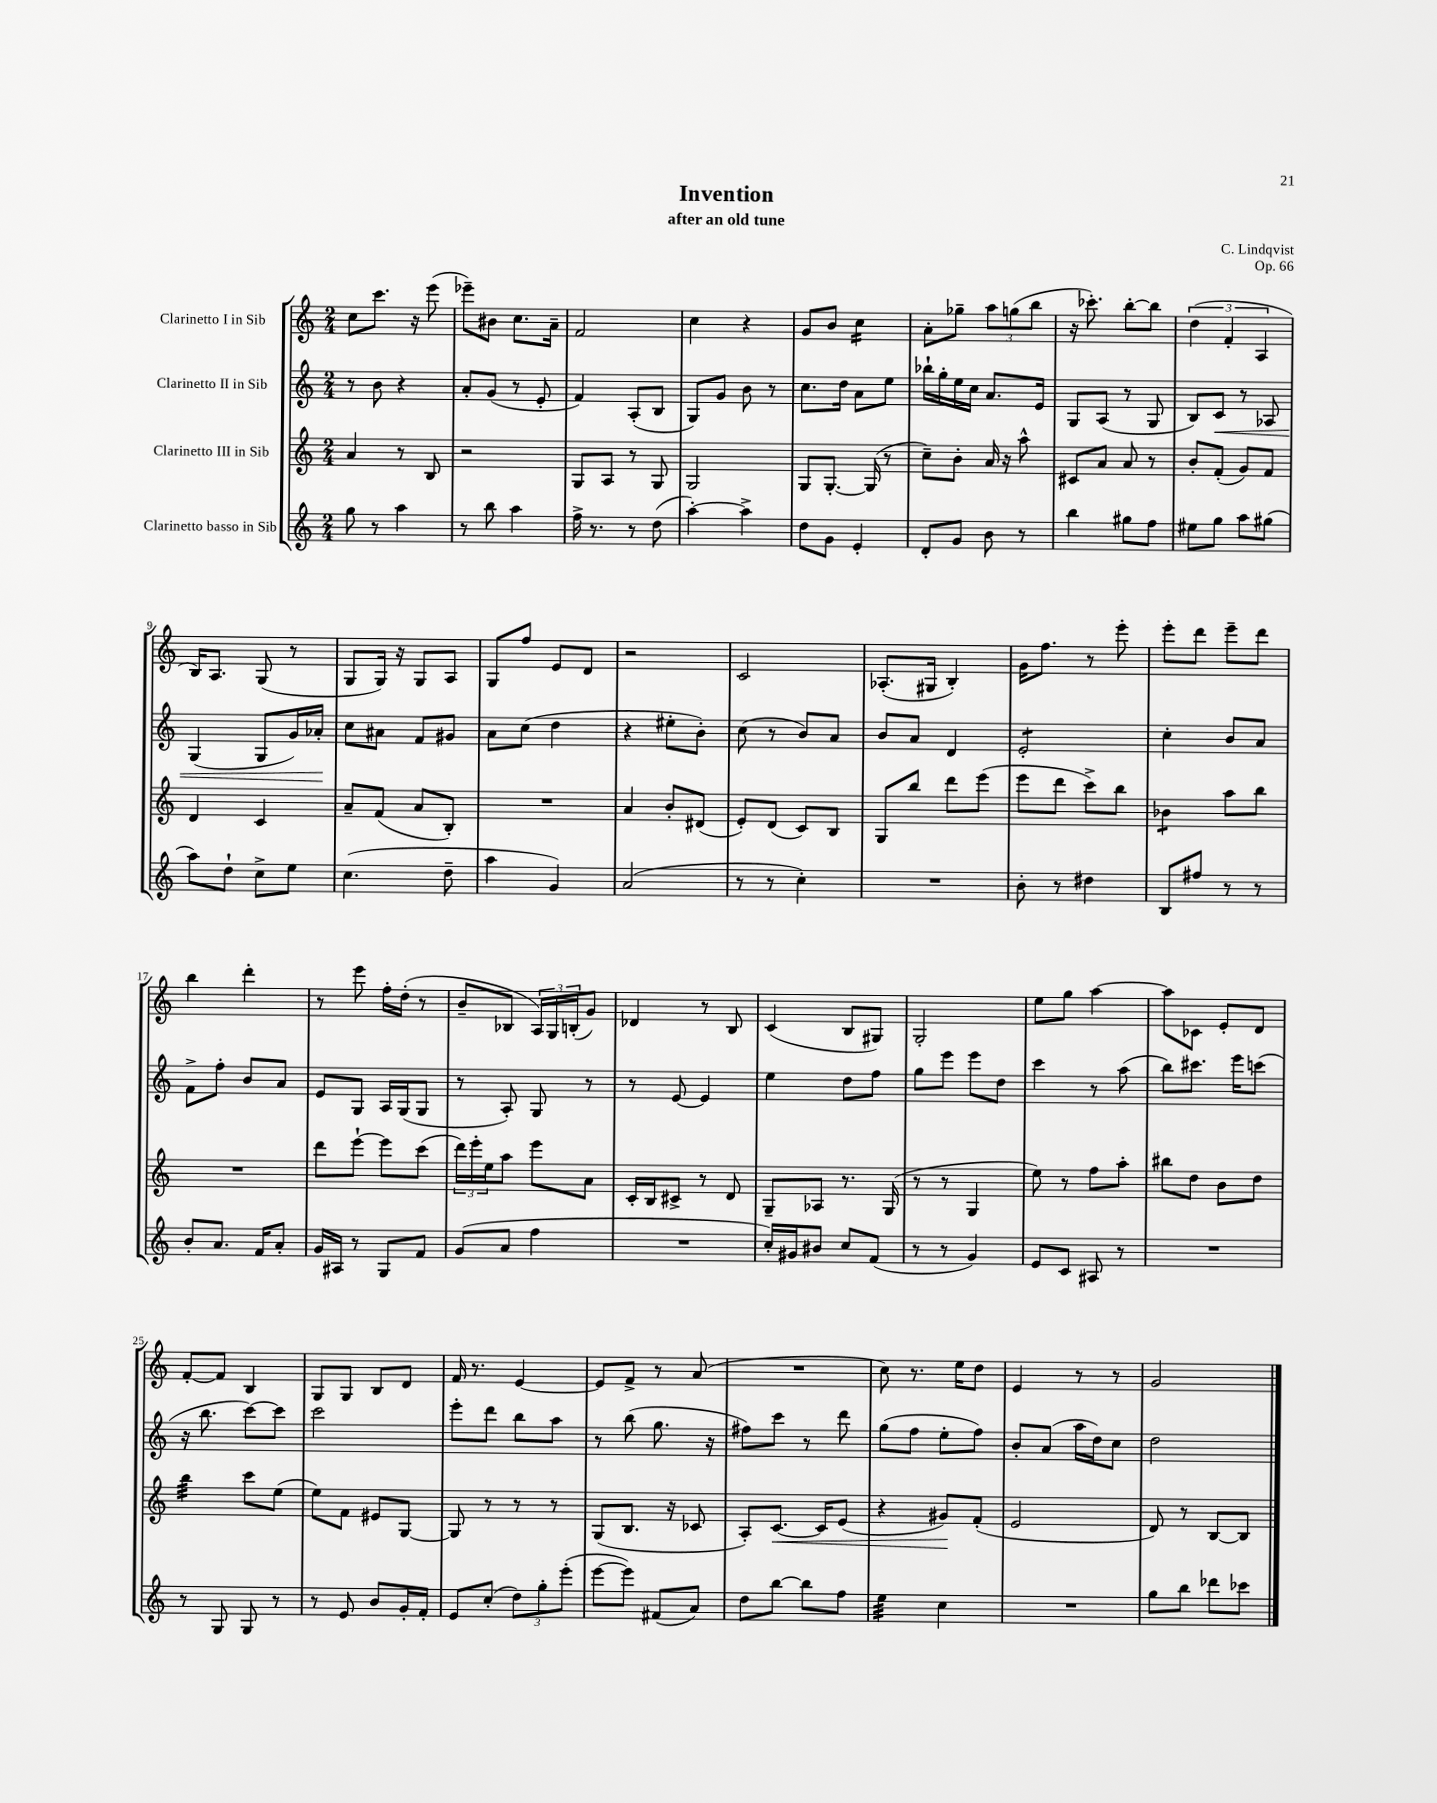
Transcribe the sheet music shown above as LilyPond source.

\header { title = "Invention" composer = "C. Lindqvist" subtitle = "after an old tune" opus = "Op. 66" }
<<
\new StaffGroup <<
\new Staff = "s0" \with { instrumentName = "Clarinetto I in Sib" } {
    \clef treble \key c \major \numericTimeSignature \time 2/4
    c''8 c'''8. r16 e'''8( |
    ees'''8--) bis'8 c''8. a'16-- |
    f'2 |
    c''4 r4 |
    g'8 b'8 c''4:16 |
    a'8-. ges''8-- \tuplet 3/2 { a''8 g''8( b''8 } |
    r16 ces'''8.-.) b''8~-. b''8 |
    \tuplet 3/2 { d''4( f'4-. a4 } |
    b16) a8. g8( r8 |
    g8 g16) r16 g8 a8 |
    g8 f''8 e'8 d'8 |
    r2 |
    c'2 |
    aes8.-.( gis16 b4-.) |
    g'16 f''8. r8 e'''8-. |
    e'''8-. d'''8 e'''8-- d'''8 |
    b''4 d'''4-. |
    r8 e'''8 f''16-. d''16-.( r8 |
    b'8-- bes8 \tuplet 3/2 { a16) g16 b16-.( } g'8) |
    des'4 r8 b8 |
    c'4( b8 gis8) |
    g2-. |
    e''8 g''8 a''4~ |
    a''8 ces'8 e'8-. d'8 |
    f'8~-. f'8 b4 |
    g8 g8 b8 d'8 |
    f'16 r8. e'4~ |
    e'8 f'8-> r8 a'8( |
    R2 |
    c''8) r8. e''16 d''8 |
    e'4 r8 r8 |
    g'2 \bar "|." |
}
\new Staff = "s1" \with { instrumentName = "Clarinetto II in Sib" } {
    \clef treble \key c \major \numericTimeSignature \time 2/4
    r8 b'8 r4 |
    a'8-. g'8( r8 e'8-. |
    f'4) a8-.( b8 |
    g8) g'8 b'8 r8 |
    c''8. d''16 a'8 e''8 |
    bes''16-! g''16-. e''16 c''16 a'8. e'16 |
    g8 a8( r8 g8 |
    b8) c'8\< r8 aes8 |
    g4( g8 g'16) aes'16-.\! |
    c''8 ais'8 f'8 gis'8 |
    a'8 c''8( d''4 |
    r4 eis''8-. b'8-.) |
    c''8( r8 b'8) a'8 |
    b'8 a'8 d'4 |
    e'2:8-. |
    c''4-. b'8 a'8 |
    f'8-> f''8-. b'8 a'8 |
    e'8 g8 a16 g16( g8 |
    r8 a8-.) g8 r8 |
    r8 e'8~ e'4 |
    e''4 d''8 f''8 |
    g''8 e'''8 e'''8 d''8 |
    c'''4 r8 a''8( |
    b''8) cis'''8. e'''16 c'''8( |
    r16 b''8. c'''8~) c'''8 |
    c'''2 |
    e'''8-. d'''8 b''8 a''8 |
    r8 b''8( g''8. r16 |
    fis''8) c'''8 r8 d'''8 |
    g''8( f''8 e''8-. f''8) |
    b'8-. a'8( a''16 d''16) c''8 |
    d''2 \bar "|." |
}
\new Staff = "s2" \with { instrumentName = "Clarinetto III in Sib" } {
    \clef treble \key c \major \numericTimeSignature \time 2/4
    a'4 r8 b8 |
    r2 |
    g8 a8 r8 g8 |
    g2 |
    g8 g8.~-. g16( r8 |
    c''8--) b'8-. a'16 r16 a''8-^ |
    cis'8 a'8 a'8 r8 |
    b'8-. f'8-.( g'8) f'8 |
    d'4 c'4 |
    a'8-- f'8( a'8 b8-.) |
    R2 |
    a'4 b'8-. dis'8( |
    e'8-.) d'8( c'8) b8 |
    g8 b''8 d'''8 e'''8( |
    e'''8 d'''8 c'''8->) b''8 |
    bes'4:8 a''8 b''8 |
    R2 |
    d'''8 e'''8~-! e'''8 c'''8( |
    \tuplet 3/2 { d'''16) e'''16-. e''16 } a''8 e'''8 a'8 |
    c'16-. b16 cis'8-> r8 d'8 |
    g8-- aes8 r8. g16( |
    r8 r8 g4 |
    e''8) r8 f''8 a''8-. |
    bis''8 d''8 b'8 d''8 |
    b''4:32 c'''8 e''8( |
    e''8) f'8 eis'8 g8~ |
    g8 r8 r8 r8 |
    g8( b8. r16 ces'8 |
    a8-.) c'8.~\< c'16 e'8( |
    r4 gis'8\!) f'8-.( |
    e'2 |
    d'8) r8 b8~ b8 \bar "|." |
}
\new Staff = "s3" \with { instrumentName = "Clarinetto basso in Sib" } {
    \clef treble \key c \major \numericTimeSignature \time 2/4
    g''8 r8 a''4 |
    r8 b''8 a''4 |
    f''16-> r8. r8 d''8( |
    a''4~-.) a''4-> |
    d''8 g'8 e'4-. |
    d'8-. g'8 b'8 r8 |
    b''4 gis''8 f''8 |
    eis''8 g''8 a''8 gis''8( |
    a''8) d''8-! c''8-> e''8 |
    c''4.( d''8-- |
    a''4 g'4) |
    a'2( |
    r8 r8 c''4-.) |
    R2 |
    b'8-. r8 dis''4 |
    b8 fis''8 r8 r8 |
    b'8-. a'8. f'16 a'8-. |
    g'16 ais16 r8 g8 f'8 |
    g'8( a'8 f''4 |
    R2 |
    c''16-.) gis'16 bis'8 c''8 f'8( |
    r8 r8 g'4) |
    e'8 c'8 ais8 r8 |
    R2 |
    r8 g8 g8 r8 |
    r8 e'8 b'8 g'16-. f'16-. |
    e'8 c''8-.( \tuplet 3/2 { d''8) g''8-. e'''8-.( } |
    e'''8~ e'''8) fis'8( a'8) |
    d''8 b''8~ b''8 f''8 |
    e''4:32 c''4 |
    R2 |
    g''8 b''8 des'''8 ces'''8 \bar "|." |
}
>>
>>
